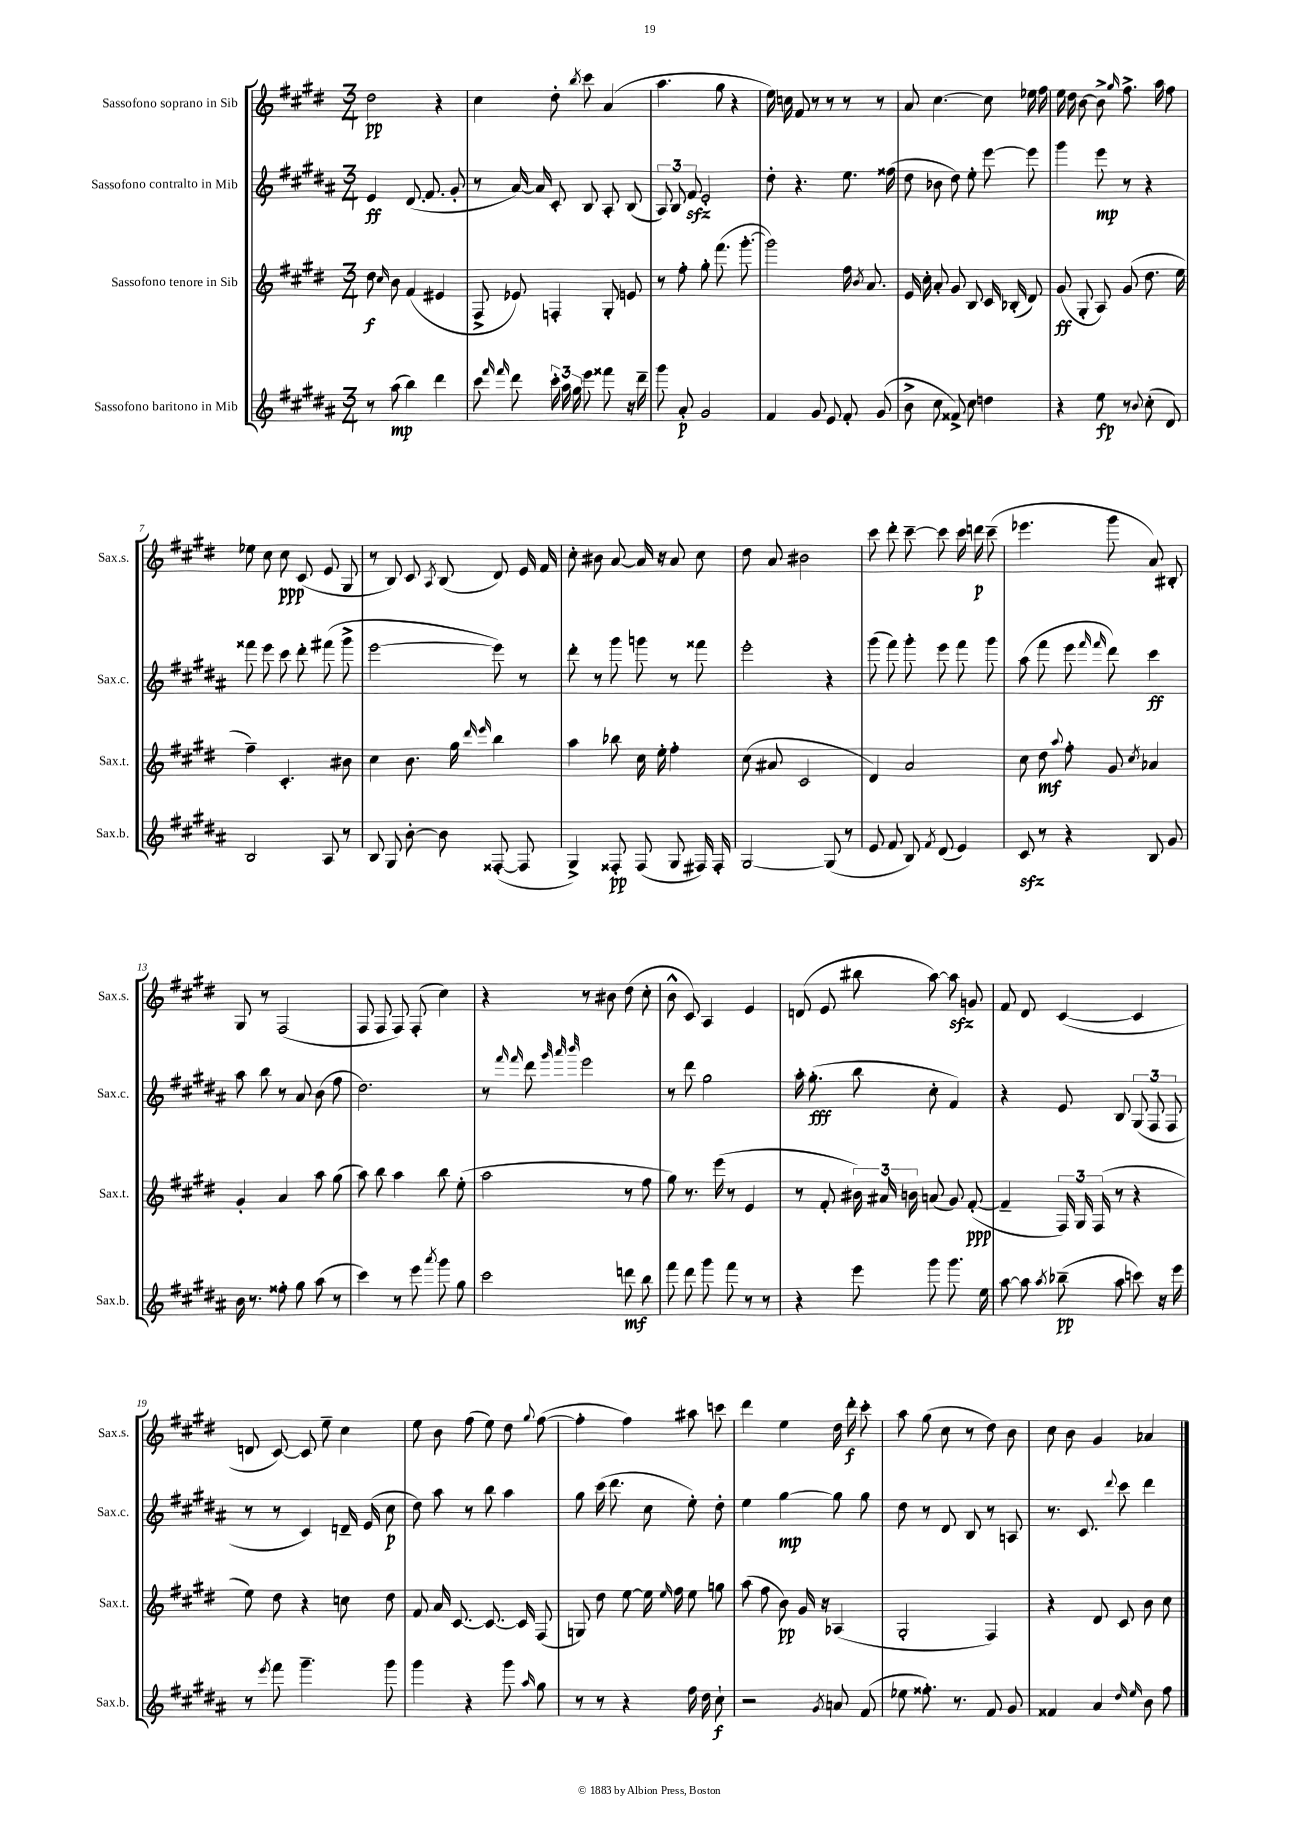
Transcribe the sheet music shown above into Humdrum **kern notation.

**kern	**kern	**kern	**kern
*staff4	*staff3	*staff2	*staff1
*clefG2	*clefG2	*clefG2	*clefG2
*k[f#c#g#d#a#]	*k[f#c#g#d#]	*k[f#c#g#d#a#]	*k[f#c#g#d#]
*M3/4	*M3/4	*M3/4	*M3/4
8r	8dd#\	4e/	2dd#\
.	16qqcc#/	.	.
(8aa#\	8b\	.	.
4bb\)	(4f#/	(8.d#/	.
.	.	8.f#/	.
4ddd#\	4e#/	.	4r
.	.	8g#'/	.
=	=	=	=
8ccc#\	8F#^/	8r	4cc#\
16qqfff#/	.	.	.
16qqfff#/	.	.	.
8ddd#\	8e-/)	[16a#/)	.
.	.	16a#/]	.
24ccc#'\	4F'/	8c#'/	8dd#'\
24aa#\	.	.	.
24gg#\	.	.	.
.	.	.	8qbb/
8eee\	.	8B/	8ccc#\
8fff##\	8G#'/	8A#'/	(4a/
16r	8e/	(8B/	.
16ddd#~\	.	.	.
=	=	=	=
8ggg#\	8r	12A#/)	4.aa\
.	.	12B/	.
8a#'/	8ff#'\	.	.
.	.	12f#/	.
2g#/	8gg#'\	2e'/	.
.	(8.fff#\	.	8gg#\
.	.	.	4r
.	[8.ggg#'\	.	.
=	=	=	=
4f#/	2ggg#\])	8dd#'\	16ee\)
.	.	.	16cc\
.	.	4.r	8f#/
8g#/	.	.	8r
8e/	.	.	8r
8f#'/	16ff#\	8.ee\	8r
.	8qb/	.	.
.	8.a/	.	.
(8g#/	.	.	8r
.	.	(16ff##\	.
=	=	=	=
8b^\	16e/	8dd#\	8a/
.	16cc#'\	.	.
8cc#\	8a'/	8b-\	[4.cc#\
8f##^/)	8g#/	8dd#\)	.
8cc#\	8B/	8ee'\	.
4dd\	16c#/	[8eee\	8cc#\]
.	(16B-'/	.	.
.	8d#/)	8eee\]	16ee-\
.	.	.	16ff#\
=	=	=	=
4r	(8g#/	4ggg#\	16ee\
.	.	.	16dd#\
.	8G#'/	.	[8b\
8ee\	8A/)	8eee\	8b^\]
.	.	.	16qqgg#/
8r	(8g#/	8r	8.ff#^\
8qqb/	.	.	.
(8cc#'\	8.dd#\	4r	.
.	.	.	16aa\
8d#/)	.	.	8ff#\
.	16ee\	.	.
=	=	=	=
2B/	4ff#~\)	8fff##\	8ee-\
.	.	8eee\	8cc#\
.	4.c#'/	8ccc#\	8cc#\
.	.	8ddd#'\	(8c#/
8A#/	.	(8fff#\	8e/
8r	8b#\	8ggg#^\	8G#/
=	=	=	=
8B/	4cc#\	[2eee\	8r
8G#/	.	.	8B/)
[8b'\	8.b\	.	8c#/
.	.	.	8qA/
8b\]	.	.	(8B/
.	16gg#\	.	.
.	16qqddd#/	.	.
.	16qqeee/	.	.
([8F##'/	4bb\	8eee\])	8d#/)
8F##/]	.	8r	16e/
.	.	.	16f#/
=	=	=	=
4G#^/)	4aa\	8ddd#'\	8cc#'\
.	.	8r	8b#\
8F##'/	8bb-\	8ggg#\	[8a/
(8F##/	16cc#\	8ggg\	16a/]
.	16ee'\	.	16r
8G#/	4ff#'\	8r	8a/
16F#/)	.	8fff##\	8cc#\
16F#'/	.	.	.
=	=	=	=
[2G#/	(8cc#\	2eee'\	8dd#\
.	8a#/	.	8a/
.	2c#/	.	2b#\
(8G#/]	.	4r	.
8r	.	.	.
=	=	=	=
8e/	4d#/)	(8ggg#\	8ccc#\
8f#/	.	8fff#\)	8ddd#'\
8B/)	2a/	8ggg#'\	[8ccc#~\
8qf#/	.	.	.
(8d#/	.	8eee\	8ccc#\]
4e/)	.	8fff#\	16ccc#\
.	.	.	16ddd\
.	.	8ggg#\	(8ccc#~\
=	=	=	=
8c#/	8cc#\	(8aa#\	4.eee-\
8r	8dd#\	8fff#\	.
.	8qqaa/	.	.
4r	8ff#'\	8eee\	.
.	.	16qqfff#/	.
.	.	16qqfff#/	.
.	8g#/	8ddd#\)	8ggg#\
.	8qcc#/	.	.
8B/	4a-/	4ccc#\	8a/)
8g#/	.	.	8B#'/
=	=	=	=
16b\	4g#'/	8aa#\	8G#/
8.r	.	.	.
.	.	8bb\	8r
8ff##'\	4a/	8r	(2F#/
8gg#\	.	8a#/	.
(8aa#\	8aa\	(8b\	.
8r	(8gg#\	8ff#\	.
=	=	=	=
4ccc#\)	8aa\)	2.dd#\)	8F#/
.	8bb\	.	8F#/
8r	4aa\	.	8F#/)
8eee\	.	.	(8F#'/
8qaaa#/	.	.	.
8ggg#\	8bb\	.	4cc#\)
8gg#\	(8ee'\	.	.
=	=	=	=
2ccc#\	2aa\	8r	4r
.	.	16qqfff#/	.
.	.	16qqfff#/	.
.	.	8ddd#\	.
.	.	32qqggg#/	.
.	.	32qqaaa#/	.
.	.	32qqbbb/	.
.	.	2eee\	8r
.	.	.	8b#\
8ddd\	8r	.	(8dd#\
8bb\	8ff#\	.	8cc#'\
=	=	=	=
8fff#\	8gg#\)	8r	8b^^\
8ddd#\	8.r	8ddd#\	8c#/)
8ggg#\	.	2gg#\	4A/
.	(16eee\	.	.
8fff#\	8r	.	.
8r	4e/	.	4e/
8r	.	.	.
=	=	=	=
4r	8r	16aa#'\	(8d/
.	.	(8.gg#'\	.
.	8f#'/	.	8e/
8eee\	24b#\)	8bb\	8bb#\
.	24a#/	.	.
.	24b\	.	.
8ggg#\	(8a/	8cc#'\	[8aa\)
8.ggg#\	8g#/)	4f#/)	8aa\]
.	([8f#'/	.	8g/
16ee\	.	.	.
=	=	=	=
[8aa#\	4f#~/]	4r	8f#/
8aa#\]	.	.	8d#/
8qaa#/	.	.	.
(8bb-~\	24F#/)	8e/	([4c#/
.	24G#/	.	.
.	(24F#/	.	.
8aa#\	8r	8B/	.
8ccc\)	4r	(12G#/	4c#/]
.	.	12F#/	.
16r	.	.	.
.	.	12F#/	.
16eee\	.	.	.
=	=	=	=
8r	8ee\)	8r	8d/
8qeee/	.	.	.
8fff#\	8dd#\	8r	[8c#/)
4.ggg#~\	4r	4c#/)	8c#/]
.	.	.	8ee~\
.	8cc\	16d~/	4cc#\
.	.	(16e/	.
8ggg#\	8dd#\	8cc#\	.
=	=	=	=
4ggg#\	8f#/	8dd#\)	8ee\
.	16a/	8aa#\	8b\
.	[8.c#/	.	.
4r	.	8r	(8ff#\
.	8.c#/_	8bb\	8ee\)
8ggg#\	.	4aa#\	8dd#\
.	16c#/]	.	.
16qqaa#/	.	.	8qqgg#/
8gg#\	(8F#/	.	([8ff#\
=	=	=	=
8r	8G/)	8gg#\	4ff#'\]
8r	8dd#\	(16ccc#\	.
.	.	8.ddd#\	.
4r	[8ee\	.	4ff#\)
.	16ee\]	8cc#\	.
.	16qqee/	.	.
.	16ff#\	.	.
16ff#\	8ee\	8ee'\)	8aa#\
16dd#\	.	.	.
8cc#`\	8gg\	8dd#'\	8ccc\
=	=	=	=
2r	(8aa\	4ee\	4ddd#\
.	8ff#\	.	.
.	8b\)	[4gg#\	4ee\
.	16g#/	.	.
.	16r	.	.
8qg#/	.	.	.
8a/	(4A-/	8gg#\]	16dd#\
.	.	.	16ddd#'\
(8f#/	.	8gg#\	8ccc#'\
=	=	=	=
8ee-\	2G#'/	8dd#\	8aa\
8.ff##'\)	.	8r	(8gg#\
.	.	8d#/	8cc#\
8.r	.	.	.
.	.	8B/	8r
8f#/	4F#/)	8r	8dd#\)
8g#/	.	8A/	8b\
=	=	=	=
4f##/	4r	8.r	8cc#\
.	.	.	8b\
.	.	8.c#/	.
4a#/	8d#/	.	4g#/
.	.	8qqddd#/	.
.	8c#/	8ccc#\	.
16qqdd#/	.	.	.
16qqee/	.	.	.
8b\	8b\	4ddd#\	4a-/
8ff#\	8cc#\	.	.
==	==	==	==
*-	*-	*-	*-
